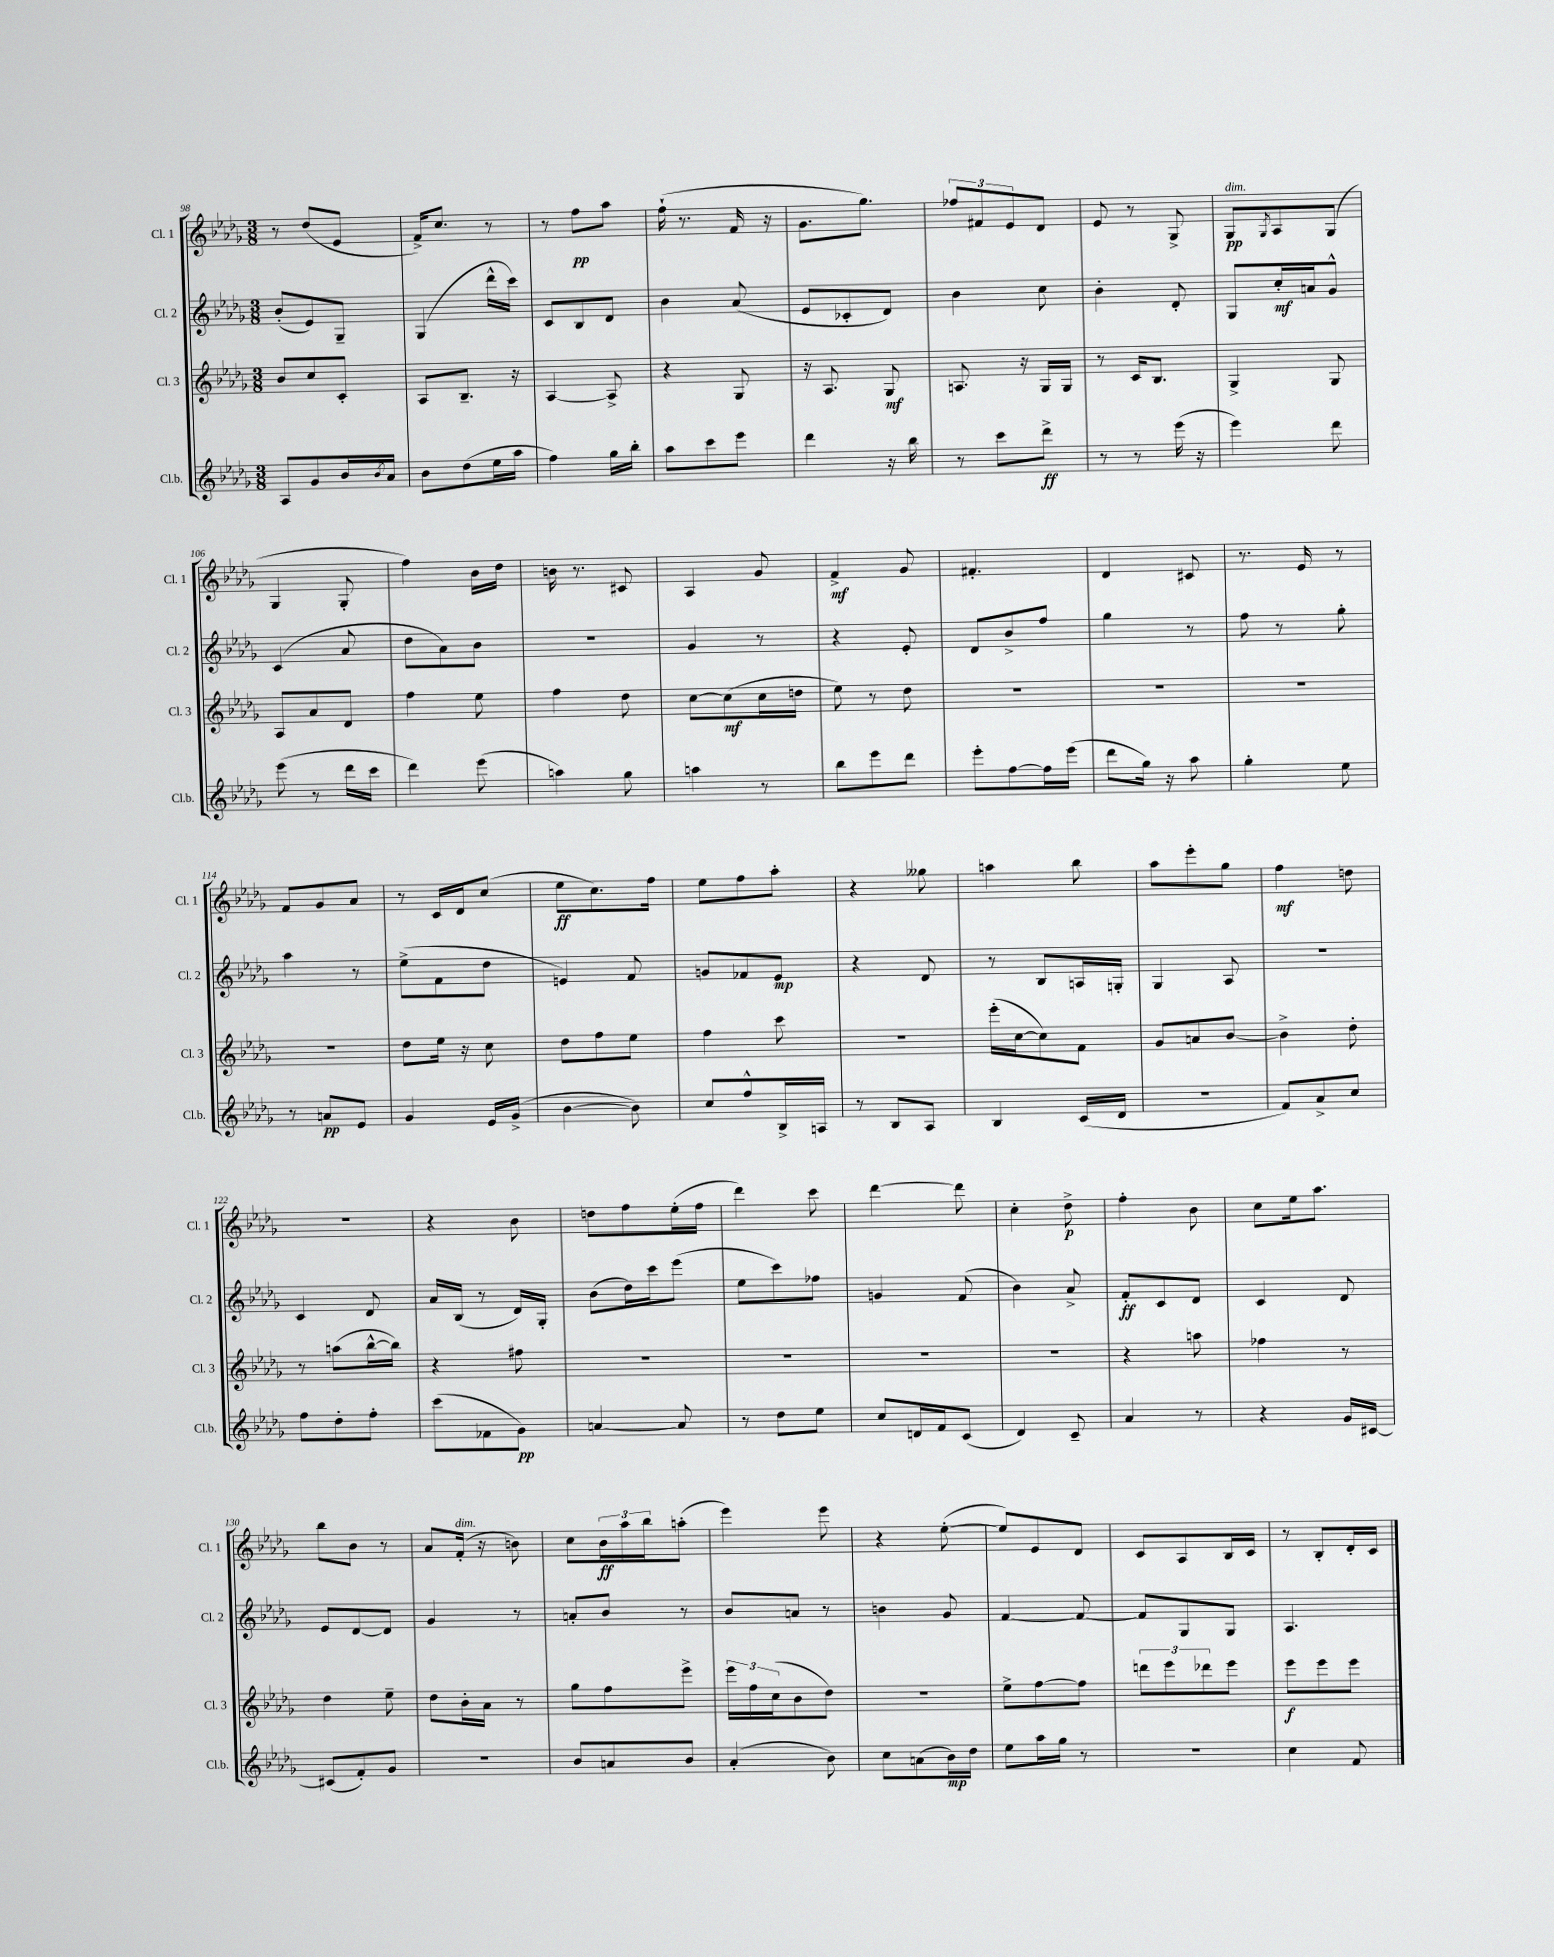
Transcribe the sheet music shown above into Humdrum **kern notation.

**kern	**kern	**kern	**kern
*staff4	*staff3	*staff2	*staff1
*clefG2	*clefG2	*clefG2	*clefG2
*k[b-e-a-d-g-]	*k[b-e-a-d-g-]	*k[b-e-a-d-g-]	*k[b-e-a-d-g-]
*M3/8	*M3/8	*M3/8	*M3/8
8A-	8b-	(8b-'	8r
8g-	8cc	8e-)	(8dd-
16b-	8c'	8G-~	8e-
8qb-	.	.	.
16a-	.	.	.
=	=	=	=
8b-	8A-	(4G-	16f^)
.	.	.	8.cc
(8dd-	8.B-~	.	.
16ee-	.	16ddd-^^	8r
16aa-	16r	16ccc)	.
=	=	=	=
4ff)	[4A-	8c	8r
.	.	8B-	8ff
16gg-	8A-^]	8d-	8aa-
16bb-'	.	.	.
=	=	=	=
8aa-	4r	4b-	(16ff`
.	.	.	8.r
8ccc	.	.	.
8eee-	8G-	(8a-	16f
.	.	.	16r
=	=	=	=
4ddd-	16r	8e-	8.g-
.	8.A-	.	.
.	.	8c-'	.
.	.	.	8.gg-)
16r	8G-	8d-)	.
16bb-	.	.	.
=	=	=	=
8r	8.A	4b-	12ff-
.	.	.	12f#
8ccc	.	.	.
.	.	.	12e-
.	16r	.	.
8ddd-^	16G-	8cc	8d-
.	16G-	.	.
=	=	=	=
8r	8r	4b-'	8e-
8r	16c	.	8r
.	8.B-	.	.
(16eee-	.	8d-'	8G-^
16r	.	.	.
=	=	=	=
4eee-)	4G-^	8G-	8G-
.	.	.	8qG-
.	.	16cc'	8A-
.	.	16a	.
8ddd-	8G-	8g-^^	(8G-
=	=	=	=
(8eee-	8A-	(4c	4G-
8r	8a-	.	.
16ddd-	8d-	8a-	8G-'
16ccc	.	.	.
=	=	=	=
4ddd-)	4ff	8dd-	4ff)
.	.	8a-)	.
(8eee-	8ee-	8b-	16b-
.	.	.	16dd-
=	=	=	=
4aa)	4ff	4.r	16b
.	.	.	8.r
8gg-	8dd-	.	8c#
=	=	=	=
4aa	[8cc	4g-	4A-
.	(8cc]	.	.
8r	16cc	8r	8g-
.	16dd	.	.
=	=	=	=
8bb-	8ee-)	4r	4f^
8eee-	8r	.	.
8ddd-	8dd-	8e-'	8g-
=	=	=	=
8eee-'	4.r	8d-	4.f#'
[8ff	.	8b-^	.
16ff]	.	8ff	.
(16eee-	.	.	.
=	=	=	=
8ddd-	4.r	4gg-	4d-
16gg-)	.	.	.
16r	.	.	.
8aa-	.	8r	8c#
=	=	=	=
4gg-'	4.r	8ff	8.r
.	.	8r	.
.	.	.	16e-
8ee-	.	8gg-'	8r
=	=	=	=
8r	4.r	4aa-	8f
8a	.	.	8g-
8e-	.	8r	8a-
=	=	=	=
4g-	8dd-	(8ee-^	8r
.	16ee-	8f	16c
.	16r	.	16d-
16e-	8cc	8dd-	(8cc
(16g-^	.	.	.
=	=	=	=
[4b-	8dd-	4e)	8ee-
.	8ff	.	8.cc)
8b-])	8ee-	8f	.
.	.	.	16ff
=	=	=	=
8cc	4ff	8g	8ee-
8ff^^	.	8f-	8ff
16B-^	8ccc	8e-	8aa-'
16A	.	.	.
=	=	=	=
8r	4.r	4r	4r
8B-	.	.	.
8A-	.	8d-	8gg--
=	=	=	=
4B-	(16eee-'	8r	4aa
.	[16cc	.	.
.	8cc])	8B-	.
(16c	8f	16A	8bb-
16d-	.	16G'	.
=	=	=	=
4.r	8g-	4G-	8aa-
.	8a	.	8eee-'
.	[8b-	8A-	8gg-
=	=	=	=
8f)	4b-^]	4.r	4ff
8a-^	.	.	.
8cc	8dd-'	.	8dd
=	=	=	=
8ff	8r	4c	4.r
8dd-'	(8aa	.	.
8ff'	[16bb-^^	8d-	.
.	16bb-])	.	.
=	=	=	=
(8ccc	4r	16a-	4r
.	.	(16B-	.
8f-	.	8r	.
8g-)	8ff#	16d-)	8b-
.	.	16G-'	.
=	=	=	=
[4a	4.r	(8b-	8dd
.	.	16dd-)	8ff
.	.	16ccc	.
8a]	.	(8eee-	(16ee-'
.	.	.	16ff
=	=	=	=
8r	4.r	8ee-	4ddd-)
8dd-	.	8ccc)	.
8ee-	.	8ff-	8ccc
=	=	=	=
8cc	4.r	4g	[4ddd-
16d	.	.	.
16f	.	.	.
(8c	.	(8f	8ddd-]
=	=	=	=
4d-)	4.r	4b-)	4cc'
8c~	.	8a-^	8dd-^
=	=	=	=
4a-	4r	8f'	4ff'
.	.	8c	.
8r	8aa	8d-	8b-
=	=	=	=
4r	4ff-	4c	8cc
.	.	.	16ee-
.	.	.	8.aa-
16g-	8r	8d-	.
[16c#	.	.	.
=	=	=	=
(8c#]	4dd-	8e-	8bb-
8f')	.	[8d-	8b-
8g-	8ee-~	8d-]	8r
=	=	=	=
4.r	8dd-	4g-	8a-
.	16b-'	.	(16f'
.	16a-	.	16r
.	8r	8r	8b)
=	=	=	=
8b-	8gg-	8a'	8cc
8a	8ff	8b-	24b-
.	.	.	24aa-
.	.	.	24bb-
8b-	8eee-^	8r	(8aa'
=	=	=	=
(4a-'	24eee-	8b-	4eee-)
.	24ff	.	.
.	(24cc	.	.
.	8b-	8a	.
8b-)	8dd-)	8r	8eee-
=	=	=	=
8cc	4.r	4b	4r
(8a	.	.	.
16b-)	.	8g-	([8ee-'
16dd-	.	.	.
=	=	=	=
8ee-	8ee-^	[4f	8ee-])
16aa-	[8ff	.	8e-
16gg-	.	.	.
8r	8ff]	8f_	8d-
=	=	=	=
4.r	12ddd	8f]	8c
.	12eee-	.	.
.	.	8G-	8A-
.	12ddd-	.	.
.	8eee-	8G-	16B-
.	.	.	16c
=	=	=	=
4cc	8eee-	4.A-	8r
.	8eee-	.	8B-'
8f	8eee-	.	16d-'
.	.	.	16c
==	==	==	==
*-	*-	*-	*-
